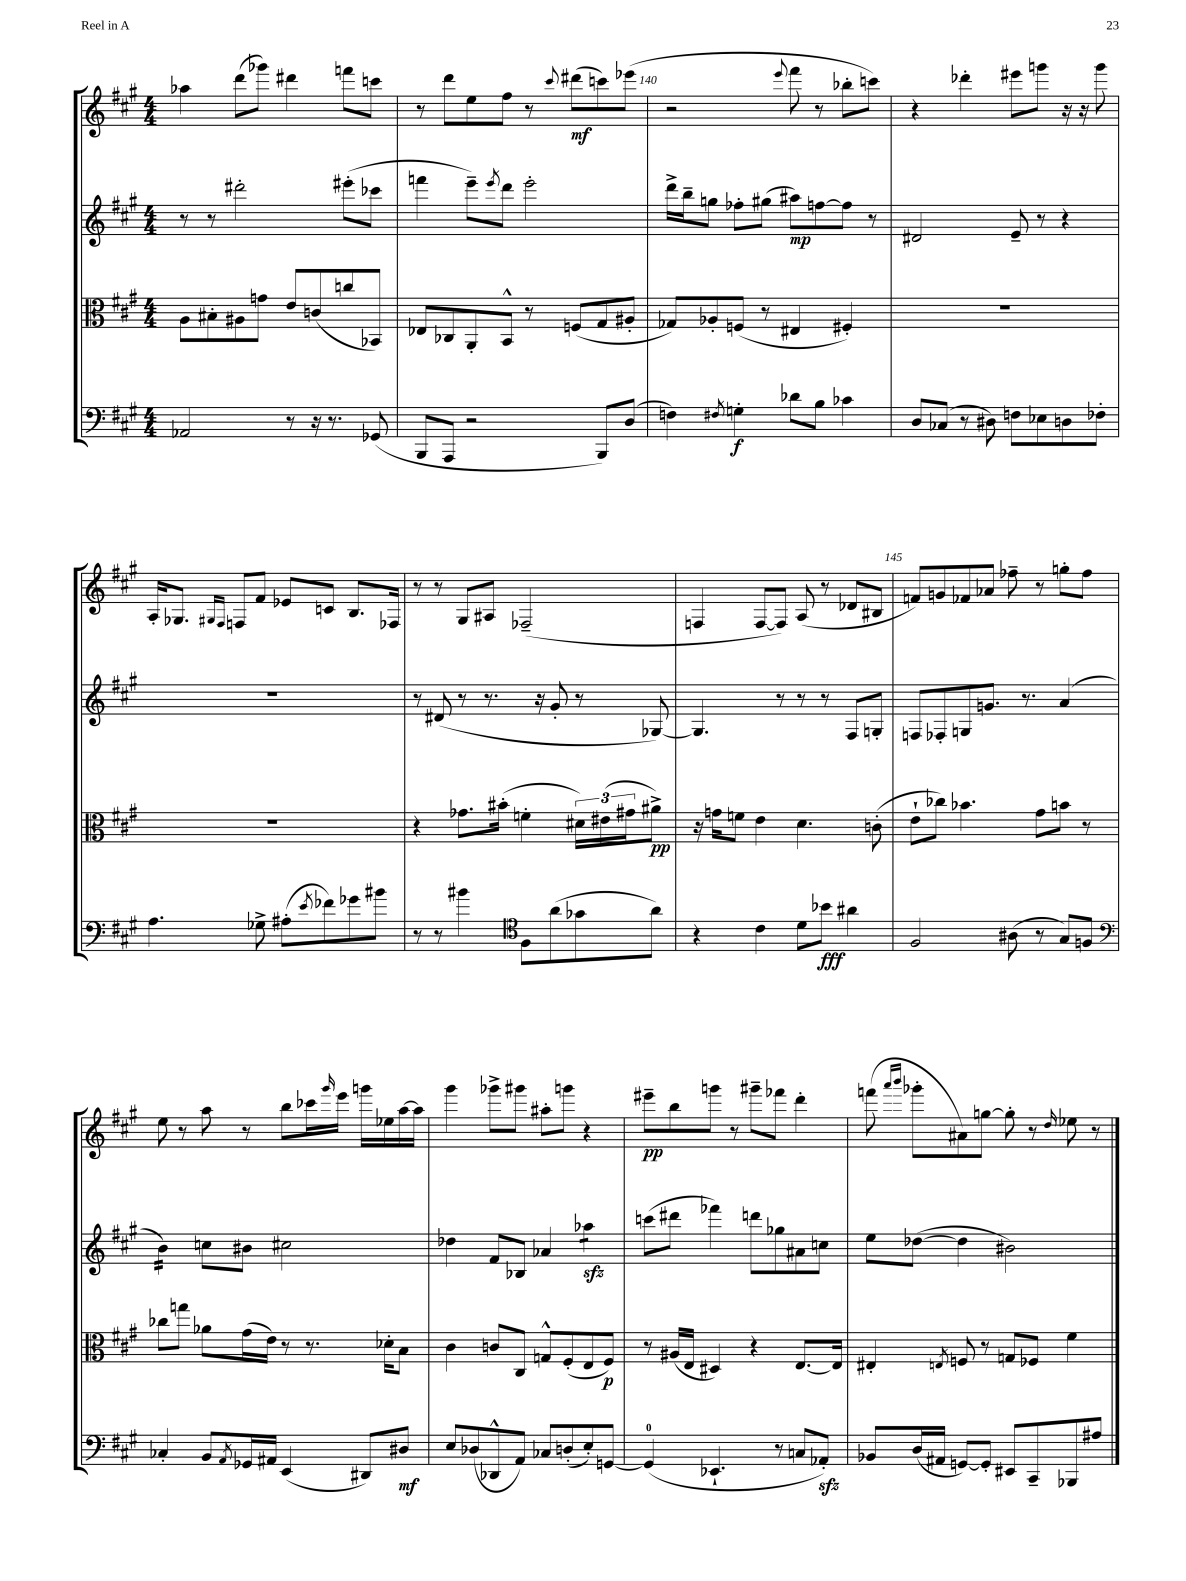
<<
\new StaffGroup <<
\new Staff = "s0" {
    \clef treble \key a \major \numericTimeSignature \time 4/4
    aes''4 d'''8( ges'''8) dis'''4 f'''8 c'''8 |
    r8 d'''8 e''8 fis''8 r8 \appoggiatura { cis'''8 } dis'''8\mf( c'''8) ees'''8( |
    r2 \appoggiatura { e'''8 } fis'''8 r8 bes''8-. c'''8) |
    r4 des'''4-. eis'''8 g'''8 r16 r16 g'''8 |
    a16-. ges8. \grace { gis16 fis16 } f8 fis'8 ees'8 c'8 b8. fes16 |
    r8 r8 gis8 ais8 fes2--( |
    f4 f8~ f8) a8( r8 des'8 bis8 |
    f'8) g'8 fes'8 aes'8 fes''8-- r8 g''8-. fes''8 |
    e''8 r8 a''8 r8 b''8 ces'''16 \grace { gis'''16 } e'''16 g'''16 ees''16 a''16~ a''16 |
    gis'''4 ges'''8-> gis'''8 ais''8-. g'''8 r4 |
    eis'''8--\pp b''8 g'''8 r8 gis'''8-- fes'''8 d'''4-. |
    f'''8( \grace { a'''16 b'''16 } ges'''8-. ais'8) g''8~ g''8-. r8 \grace { d''16 } ees''8 r8 \bar "|." |
}
\new Staff = "s1" {
    \clef treble \key a \major \numericTimeSignature \time 4/4
    r8 r8 dis'''2-. eis'''8-.( ces'''8 |
    f'''4 e'''8--) \acciaccatura { e'''8 } d'''8 e'''2-. |
    d'''16-> b''16-- g''8 fes''8-. gis''8( ais''8\mp) f''8~ f''8 r8 |
    dis'2 e'8-- r8 r4 |
    R1 |
    r8 dis'8( r8 r8. r16 gis'8-. r8 ges8~) |
    ges4. r8 r8 r8 fis8 g8-. |
    f8 fes8-. g8 g'8. r8. a'4( |
    b'4:16) c''8 bis'8 cis''2 |
    des''4 fis'8 bes8 aes'4 aes''4:8\sfz |
    c'''8( dis'''8 fes'''4) d'''8 ges''8 ais'8 c''8 |
    e''8 des''8~( des''4 bis'2) \bar "|." |
}
\new Staff = "s2" {
    \clef alto \key a \major \numericTimeSignature \time 4/4
    a8 bis8-. ais8 g'8 e'8 c'8( c''8 bes,8) |
    ees8 ces8 a,8-. b,8-^ r8 f8( gis8 ais8-. |
    ges8) aes8-. f8( r8 eis4 fis4-.) |
    R1 |
    R1 |
    r4 ges'8. bis'16-.( f'4-. \tuplet 3/2 { dis'16) eis'16( gis'16 } ais'8->\pp) |
    r16 g'16 f'8 e'4 d'4. c'8-.( |
    e'8-! ces''8) bes'4. gis'8 b'8 r8 |
    ces''8 g''8 aes'8 gis'16( e'16) r8 r8. des'16-. b8 |
    cis'4 c'8 cis8 g8-^ fis8-.( e8 fis8\p) |
    r8 ais16( e16 dis4) r4 e8.~ e16 |
    eis4-. \acciaccatura { e8 } f8 r8 g8 fes8 fis'4 \bar "|." |
}
\new Staff = "s3" {
    \clef bass \key a \major \numericTimeSignature \time 4/4
    aes,2 r8 r16 r8. ges,8( |
    b,,8 a,,8 r2 b,,8) d8( |
    f4) \acciaccatura { fis8 } g4-.\f des'8 b8 ces'4 |
    d8 ces8( r8 dis8) f8 ees8 d8 fes8-. |
    a4. ges8-> ais8-.( \acciaccatura { e'8 } fes'8) ges'8 bis'8 |
    r8 r8 bis'4 \clef tenor fis8 a'8( ges'8 a'8) |
    r4 cis'4 d'8 bes'8\fff ais'4 |
    fis2 ais8( r8 gis8) f8 |
    \clef bass ces4-. b,8 \acciaccatura { a,8 } ges,16 ais,16 e,4( dis,8) dis8\mf |
    e8 des8( des,8-^ a,8) ces8 d8-.( e8-.) g,8~ |
    g,4-0( ees,4.-! r8 c8 aes,8-.\sfz) |
    bes,8 d16( ais,16 g,8~) g,8-. eis,8 cis,8-- bes,,8 ais8 \bar "|." |
}
>>
>>
\layout { \context { \Score currentBarNumber = #138 \override BarNumber.break-visibility = ##(#f #t #t) barNumberVisibility = #(every-nth-bar-number-visible 5) } }
